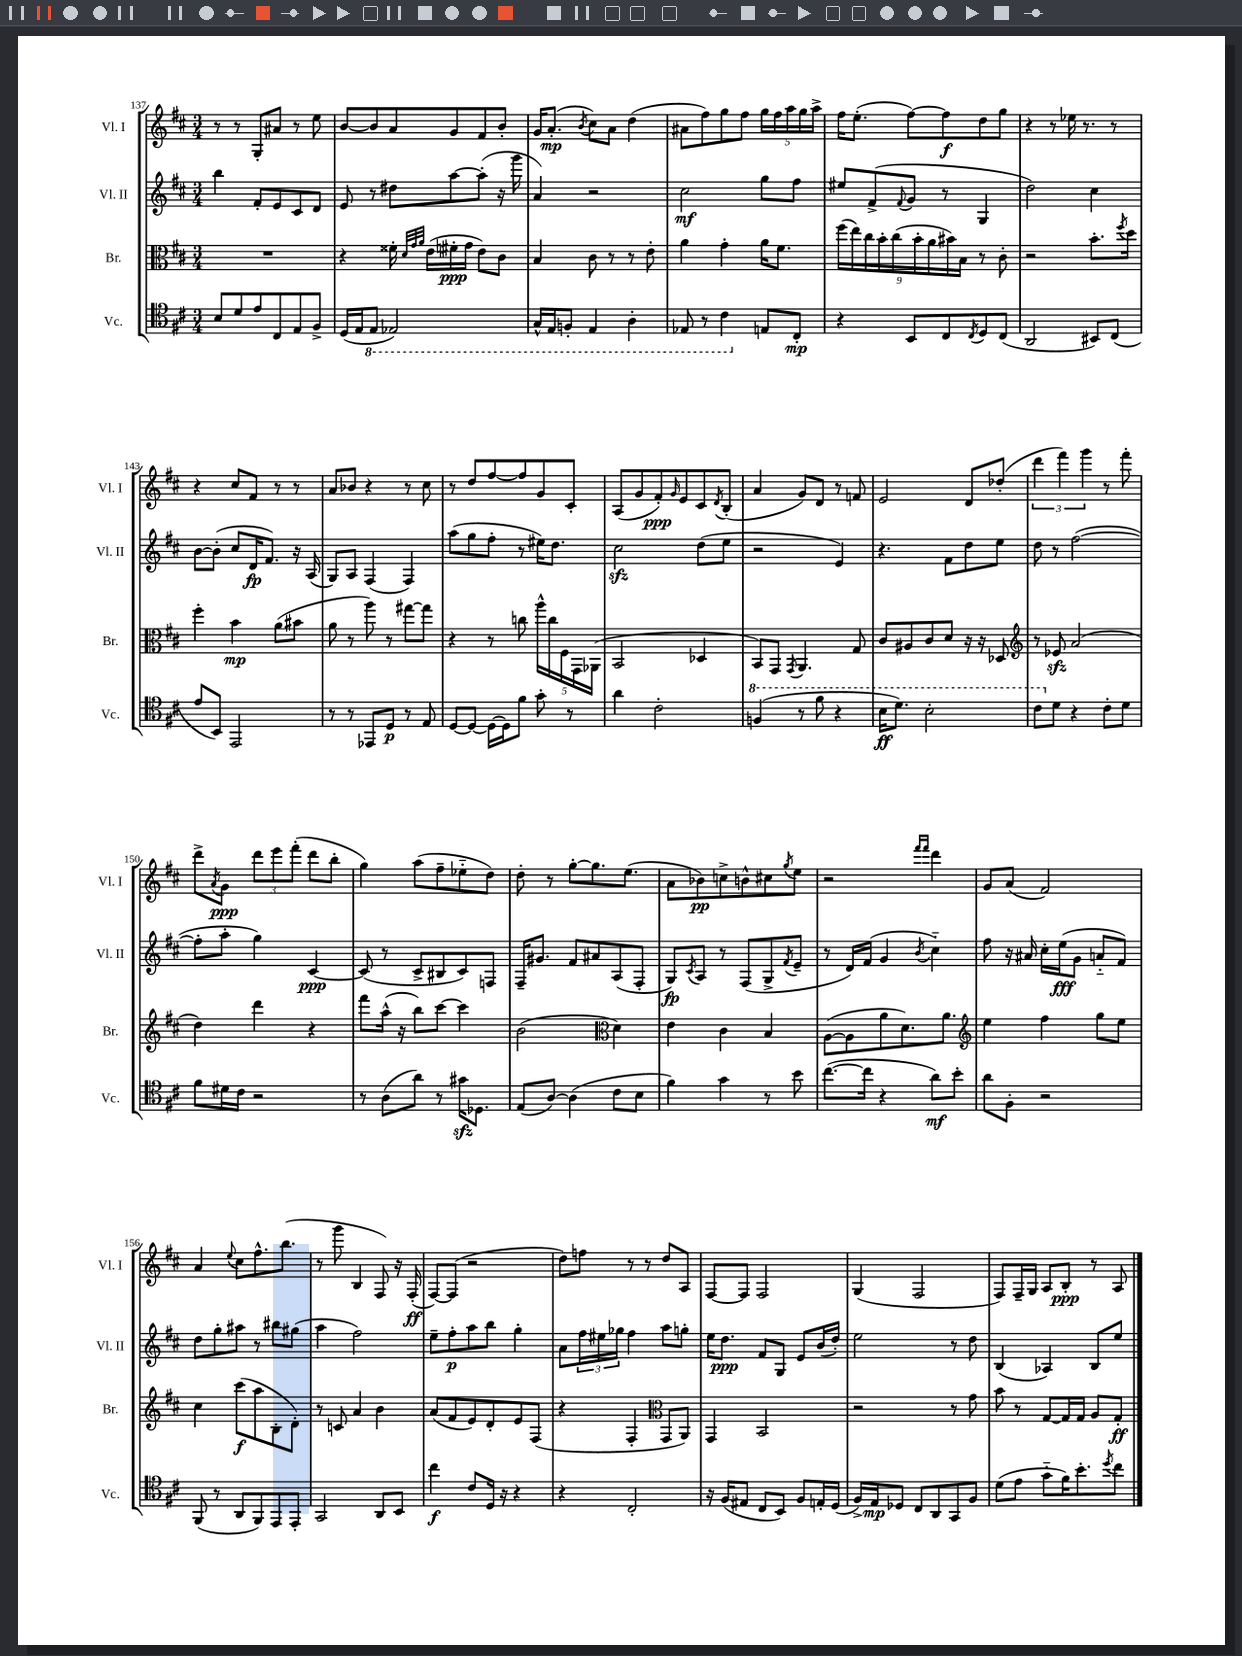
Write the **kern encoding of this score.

**kern	**kern	**kern	**kern
*staff4	*staff3	*staff2	*staff1
*clefC4	*clefC3	*clefG2	*clefG2
*k[f#c#]	*k[f#c#]	*k[f#c#]	*k[f#c#]
*M3/4	*M3/4	*M3/4	*M3/4
8B	2.r	4bb	8r
8d	.	.	8r
8e	.	8f#'	8G'
8C#	.	8e	8a#
8E	.	8c#	8r
8F#^	.	8d	8ee
=	=	=	=
(16D	4r	8e	[8b
16E	.	.	.
8EE	.	8r	8b]
2EE-)	16f##'	8dd#	8a
.	32qqd	.	.
.	32qqg	.	.
.	32qqa	.	.
.	(16e	.	.
.	16f#'	[8aa	8g
.	16g	.	.
.	8e)	(8aa']	8f#
.	8c#	16r	8b'
.	.	16ggg	.
=	=	=	=
16GG^^	4B	4a)	16g
16EE	.	.	(8.a'
8FF'	.	.	.
.	.	.	8qb
4EE	8c#	2r	8cc#)
.	8r	.	8a
4AA'	8r	.	(4dd
.	8e'	.	.
=	=	=	=
8EE-	4a	2cc#	8a#
8r	.	.	8ff#)
4C#	4g'	.	8gg
.	.	.	8ff#
8E	16a	8gg	20gg
.	.	.	20ff#
.	8.f#	.	.
.	.	.	20aa
8C#'	.	8ff#	.
.	.	.	20gg
.	.	.	20aa^
=	=	=	=
4r	(18ff#	8ee#	16ff#
.	18ee)	.	.
.	.	.	(8.ee'
.	18cc#	.	.
.	.	(8f#^	.
.	18b'	.	.
.	(18cc#	.	.
.	.	8qqf#	.
8BB	.	8g	[8ff#)
.	18b'	.	.
.	18a	.	.
8C#	.	8r	8ff#]
.	18b#)	.	.
.	18B	.	.
8qC#	.	.	.
8D	8r	4G	8dd
(8C#	8c#'	.	8gg
=	=	=	=
2AA	2r	2dd)	4r
.	.	.	8r
.	.	.	16ee-
.	.	.	8.r
8BB#)	8.b'	4cc#	.
(8C#	.	.	8r
.	8qff#	.	.
.	16dd	.	.
=	=	=	=
8e	4ff#'	[8b	4r
8BB)	.	(8b']	.
2EE	4b	8cc#	8cc#
.	.	16d	8f#
.	.	8.f#)	.
.	(8a	.	8r
.	8b#	16r	8r
.	.	(16A	.
=	=	=	=
8r	8a	8G)	8a
8r	8r	8A	8b-
8EE-	8aa)	(4F#	4r
8D	8r	.	.
8r	[8gg#	4F#)	8r
8E	8gg#]	.	8cc#
=	=	=	=
[8D	4r	(8aa	8r
8D_	.	8gg	8dd
16D_	8r	8ff#'	[8ff#
16D]	.	.	.
8f#	8cc	8r	8ff#]
8g'	20aa^^	16ee#)	8g
.	20cc	.	.
.	.	8.dd	.
.	20F#	.	.
8r	.	.	8c#'
.	20GG	.	.
.	(20AA-	.	.
=	=	=	=
4a	2BB	2cc#	(8A
.	.	.	8g
2c#'	.	.	8f#')
.	.	.	16qqg
.	.	.	8e
.	4D-	(8dd	8c#
.	.	.	8qd
.	.	8ee	(8B'
=	=	=	=
(4f	8BB)	2r	4a
.	8GG	.	.
.	8qGG	.	.
8r	4.AA	.	8g)
8ff#	.	.	8d
4r	.	4e)	8r
.	8G	.	8f
=	=	=	=
16b	8c#	4.r	2e
8.dd)	.	.	.
.	8A#	.	.
2b'	8c#	.	.
.	8d	8f#	.
.	16r	8dd	8d
.	16r	.	.
.	8D-	8ee	(8dd-'
=	=	=	=
*	*clefG2	*	*
8cc#	8r	8dd	6ddd
8d	8e-	8r	.
.	.	.	6fff#)
4r	(2a	([2ff#	.
.	.	.	6ggg
8c#'	.	.	8r
8d	.	.	8fff#'
=	=	=	=
8f#	4dd)	8ff#']	8ddd^
.	.	.	8qa
16d#	.	8aa'	8g
16c#	.	.	.
2r	4ddd	4gg)	12ddd
.	.	.	12eee
.	.	.	(12fff#'
.	4r	[4c#	8ddd
.	.	.	8bb'
=	=	=	=
8r	8fff#	(8c#]	4gg)
(8A	(16aa^^	8r	.
.	16r	.	.
8a)	8bb)	8c#^	(8aa
8r	[8ccc#	8B#	8ff#~
16g#	4ccc#]	8c#)	8ee-'~
8.D-	.	.	.
.	.	8F	8dd)
=	=	=	=
(8E	(2b	16F#~	8dd'
.	.	8.g#	.
[8A)	.	.	8r
(4A]	.	8f#	[8gg'
.	.	8a#	8.gg]
*	*clefC3	*	*
8c#	4d)	(8A	.
.	.	.	(8.ee
8B	.	8F#'	.
=	=	=	=
4f#)	4e	8G)	8a
.	.	8qc#	.
.	.	8A	8b-)
4g	4c#	8r	8cc^
.	.	(8F#	8b^^
8r	4B	8G^	8cc#
.	.	8qf#	8qgg
8b	.	8e~	8ee
=	=	=	=
([8.cc#	([8A	8r	2r
.	8A]	16d)	.
16cc#]	.	(16f#	.
4r	8a	4g	.
.	8.d)	.	.
.	.	.	16qqfff#
.	.	8qb	16qqfff#
8a)	.	4cc#'~)	4ddd
.	8.a	.	.
8b'	.	.	.
=	=	=	=
*	*clefG2	*	*
8a	4ee	8ff#	8g
8F#'	.	16r	(8a
.	.	16a#	.
2r	4ff#	16cc#'	2f#)
.	.	(16ee	.
.	.	8g	.
.	8gg	8a'~	.
.	8ee	8f#)	.
=	=	=	=
(8FF#	4cc#	8dd	4a
8r	.	8gg'	.
.	.	.	8qqee
8AA	(8ccc#	8aa#	8cc#
8FF#)	8aa	8r	8.ff#^^
8EE	8B'	8bb#	.
.	.	.	(8.bb
8EE'	8d')	(8gg#	.
=	=	=	=
2GG	8r	4aa	8r
.	8c	.	8ggg
.	4a	2ff#)	4B
8AA	4b	.	8F#)
8BB	.	.	16r
.	.	.	(16F#'
=	=	=	=
4cc#	(8a	8ee~	[8F#)
.	8f#	8ff#'	(8F#]
8c#	8e)	8aa	2r
16D	8d'	8bb	.
16r	.	.	.
4r	8e	4gg'	.
.	(8F#	.	.
=	=	=	=
4r	4r	8a	8dd)
.	.	24ff#	8ff
.	.	24ee#	.
.	.	24gg-	.
2C#'	4F#'	4ff#	8r
.	.	.	8r
*	*clefC3	*	*
.	8GG	8aa	8dd
.	8AA)	8gg'	8A
=	=	=	=
16r	4GG	16ee	[8F#
(16F#	.	8.dd	.
8E#	.	.	8F#]
8C#	2BB	8f#	2F#
8BB)	.	8G	.
8F#	.	8e	.
16E'	.	(16b	.
(16D	.	16dd')	.
=	=	=	=
16F#^)	2r	2ee	(4G
16E	.	.	.
8D-	.	.	.
8C#	.	.	2F#
8AA	.	.	.
8GG	8r	8r	.
8F#	8g	8dd	.
=	=	=	=
(8d	8b	(4B	8F#)
8e	8r	.	16F#~
.	.	.	16G
8g'~	[8G	4A-)	8A
16f#)	16G]	.	8B'
8.b'	16G	.	.
.	8A	8B	8r
8qdd	.	.	.
8cc#	8G'	8ee	8A
==	==	==	==
*-	*-	*-	*-
